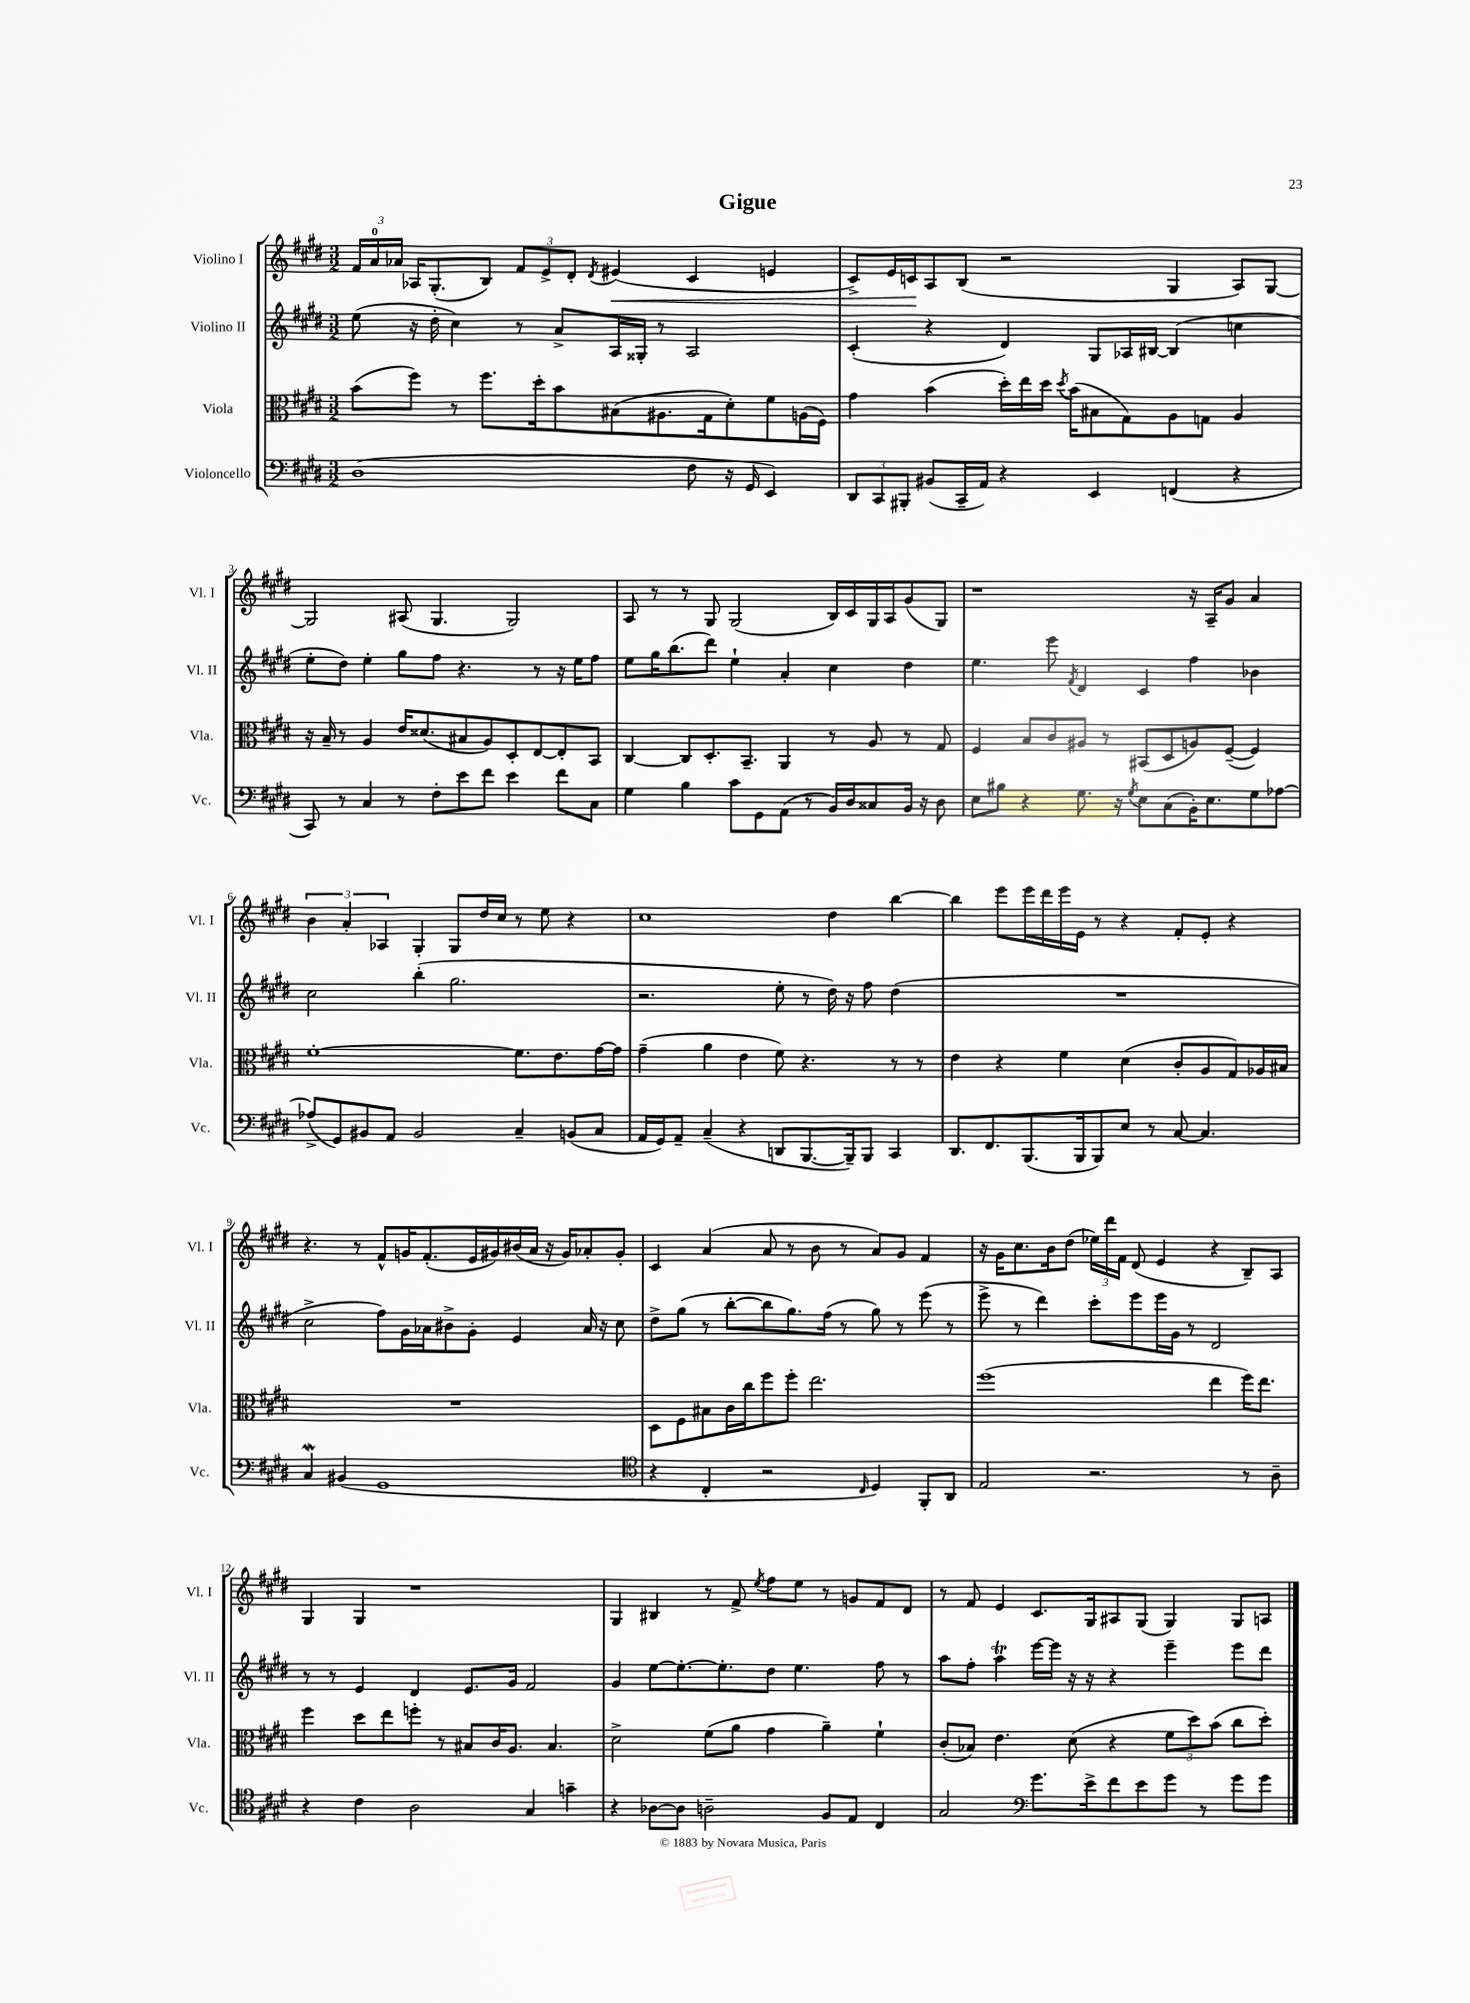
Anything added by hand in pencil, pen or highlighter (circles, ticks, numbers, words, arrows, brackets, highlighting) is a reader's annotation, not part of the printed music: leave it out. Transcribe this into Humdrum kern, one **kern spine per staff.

**kern	**kern	**kern	**kern
*staff4	*staff3	*staff2	*staff1
*clefF4	*clefC3	*clefG2	*clefG2
*k[f#c#g#d#]	*k[f#c#g#d#]	*k[f#c#g#d#]	*k[f#c#g#d#]
*M3/2	*M3/2	*M3/2	*M3/2
(1D#	(8b	(8ee	24f#
.	.	.	24a
.	.	.	24a-
.	8ff#)	16r	16A-
.	.	16dd#'	(8.G#'
.	8r	4cc#)	.
.	8.ff#	.	8B)
.	.	8r	12f#
.	16dd#'	.	.
.	.	.	12e^
.	8b	8a^	.
.	.	.	12d#'
.	.	.	8qd#
.	(8B#	16A	(4e#
.	.	16G##'	.
.	8.A#	8r	.
8F#	.	2A	4c#
.	16G#	.	.
16r	8d#')	.	.
16GG#	.	.	.
4EE)	8f#	.	4e
.	(16A	.	.
.	16F#)	.	.
=	=	=	=
12DD#	4g#	(4c#'	8c#^)
12CC#	.	.	.
.	.	.	16e
12BBB#'	.	.	.
.	.	.	16c
(8BB#	(4b	4r	8A
16CC#~	.	.	(8B
16AA)	.	.	.
4r	16dd#')	4d#)	2r
.	16ee	.	.
.	16dd#	.	.
.	8qdd#	.	.
.	(16b	.	.
4EE	8B#	8G#	.
.	8G#)	16A-	.
.	.	[16B#	.
(4FF	8A	(4B#]	4G#
.	8G	.	.
4r	4A	4cc	8A)
.	.	.	[8G#
=	=	=	=
8CC#)	16r	8ee'	2G#]
.	16B~	.	.
8r	8r	8dd#)	.
4C#	4A	4ee'	.
8r	16e	8gg#	(8A#
.	(8.d##	.	.
8F#'	.	8ff#	4.G#
8e	8B#	4.r	.
8f#	8A)	.	.
4e	8D#'	.	2G#)
.	[8E	8r	.
8f#	8E']	16r	.
.	.	16ee	.
8C#	8BB	8ff#	.
=	=	=	=
4G#	[4C#	8ee	8A
.	.	16gg#	8r
.	.	(8.bb	.
4B	8C#]	.	8r
.	8.D#'	8ddd#)	8G#
8c#	.	4ee`	(2G#
.	8.BB~	.	.
8GG#	.	.	.
(8AA	4AA	4a'	.
8r	.	.	.
16BB)	8r	4cc#	16B)
16D#	.	.	16c#
8C##	8A	.	16G#
.	.	.	16A
16BB	8r	4dd#	(8g#
16r	.	.	.
8D#	8G#	.	8G#)
=	=	=	=
8E	4F#	4.ee	1r
8B#	.	.	.
4r	8B	.	.
.	8c#	8eee	.
.	.	8qf#	.
8.G#	8A#	4d#	.
.	8r	.	.
16r	.	.	.
8qG#	.	.	.
8E	(8BB#	4c#	.
(8C#	8D#	.	.
16BB')	8A)	4ff#	16r
8.E	.	.	16A~
.	([8F#~	.	8g#
8G#	4F#])	4b-	4a
[8A-	.	.	.
=	=	=	=
(8A-^]	[1f#'	2cc#	6b
8GG#)	.	.	.
.	.	.	6a'
8BB#	.	.	.
.	.	.	6A-
8AA	.	.	.
2BB#	.	(4bb'	4G#'
.	.	2.gg#	8G#
.	.	.	16dd#
.	.	.	16cc#
4C#~	8.f#]	.	8r
.	.	.	8ee
.	8.e	.	.
(8BB	.	.	4r
8C#	[16g#	.	.
.	16g#]	.	.
=	=	=	=
16AA	(4g#~	2.r	1cc#
16GG#)	.	.	.
8AA~	.	.	.
(4C#~	4a	.	.
4r	4e	.	.
8DD	8f#)	8ee'	.
[8.BBB	4.r	8r	.
.	.	16dd#)	4dd#
16BBB~])	.	16r	.
8BBB	.	8ff#	.
4CC#	8r	(4dd#	[4bb
.	8r	.	.
=	=	=	=
8.DD#	4e	1.r	4bb]
8.FF#	.	.	.
.	4r	.	8eee
(8.BBB	.	.	16eee
.	.	.	16ddd#
.	4f#	.	16eee
16BBB	.	.	16e
8BBB)	.	.	8r
8E	(4d#	.	4r
8r	.	.	.
[8C#	8c#'	.	8f#'
4.C#]	8A	.	8e'
.	8G#)	.	4r
.	16A-	.	.
.	16B#	.	.
=	=	=	=
4C#	1.r	2cc#^	4.r
(4BB#	.	.	.
.	.	.	8r
1GG#	.	8ff#)	8f#^^
.	.	16g#	16g
.	.	16a-	(8.f#'
.	.	8b#^	.
.	.	8g#'	16e
.	.	.	16g#)
.	.	4e	(16b#
.	.	.	16a
.	.	.	16r
.	.	.	16g#)
.	.	16a-	8a-'
.	.	16r	.
.	.	8cc#	8g#'
=	=	=	=
*clefC4	*	*	*
4r	8D#	8dd#^	4c#
.	8F#	(8gg#	.
4C#'	8B#	8r	(4a
.	16c#	[8bb'	.
.	16cc#	.	.
2r	8ff#	8bb]	8a
.	8ff#'	8.gg#)	8r
.	2.ee	.	8b
.	.	(16ff#	.
.	.	8r	8r
16qqC#	.	.	.
4D#)	.	8gg#)	8a)
.	.	8r	8g#
8FF#'	.	(8eee	4f#
8AA	.	8r	.
=	=	=	=
2E	(1ff#	8eee^	16r
.	.	.	16g#
.	.	8r	8.cc#
.	.	4ddd#)	.
.	.	.	16b
.	.	.	(8dd#
2.r	.	8ccc#'	24ee-)
.	.	.	24ddd#
.	.	.	24f#
.	.	8eee	(8d#
.	.	16eee	4e
.	.	16g#	.
.	.	8r	.
.	4ee	2d#	4r
8r	16ff#)	.	8B~)
.	8.ee	.	.
8A~	.	.	8A
=	=	=	=
4r	4ff#	8r	4G#
.	.	8r	.
4c#	8dd#	4e	4G#
.	8ee	.	.
2A	8ff'	4d#	1r
.	8r	.	.
.	8B#	8.e	.
.	16c#	.	.
.	8.A	16g#	.
4G#	.	2f#	.
.	4.B#	.	.
4g~	.	.	.
=	=	=	=
4r	2d#^	4g#	4G#
[8A-	.	[8ee	4B#
8A-]	.	8.ee'_	.
2A~	(8f#	.	8r
.	.	8.ee']	.
.	8a	.	8f#^
.	.	.	8qee
.	4g#	8dd#	8ff#
.	.	4.ee	8ee
8F#	4a~)	.	8r
8E	.	.	8g
4C#	4f#`	8ff#	8f#
.	.	8r	8d#
=	=	=	=
2G#	(8c#'	8aa	8r
.	8B-)	8ff#'	8f#
.	4.e	4aa	4e
*clefF4	*	*	*
8.g#	.	[16eee	8.c#
.	.	16eee]	.
.	(8d#	16r	.
16e^	.	16r	16G#
8f#	4r	4r	8A#
8e	.	.	(8G#
8g#	12f#	4eee~	4G#)
.	12dd#)	.	.
8r	.	.	.
.	(12b	.	.
8g#	8cc#	8eee	8G#
8g#	8dd#')	8ddd#	8A
==	==	==	==
*-	*-	*-	*-
